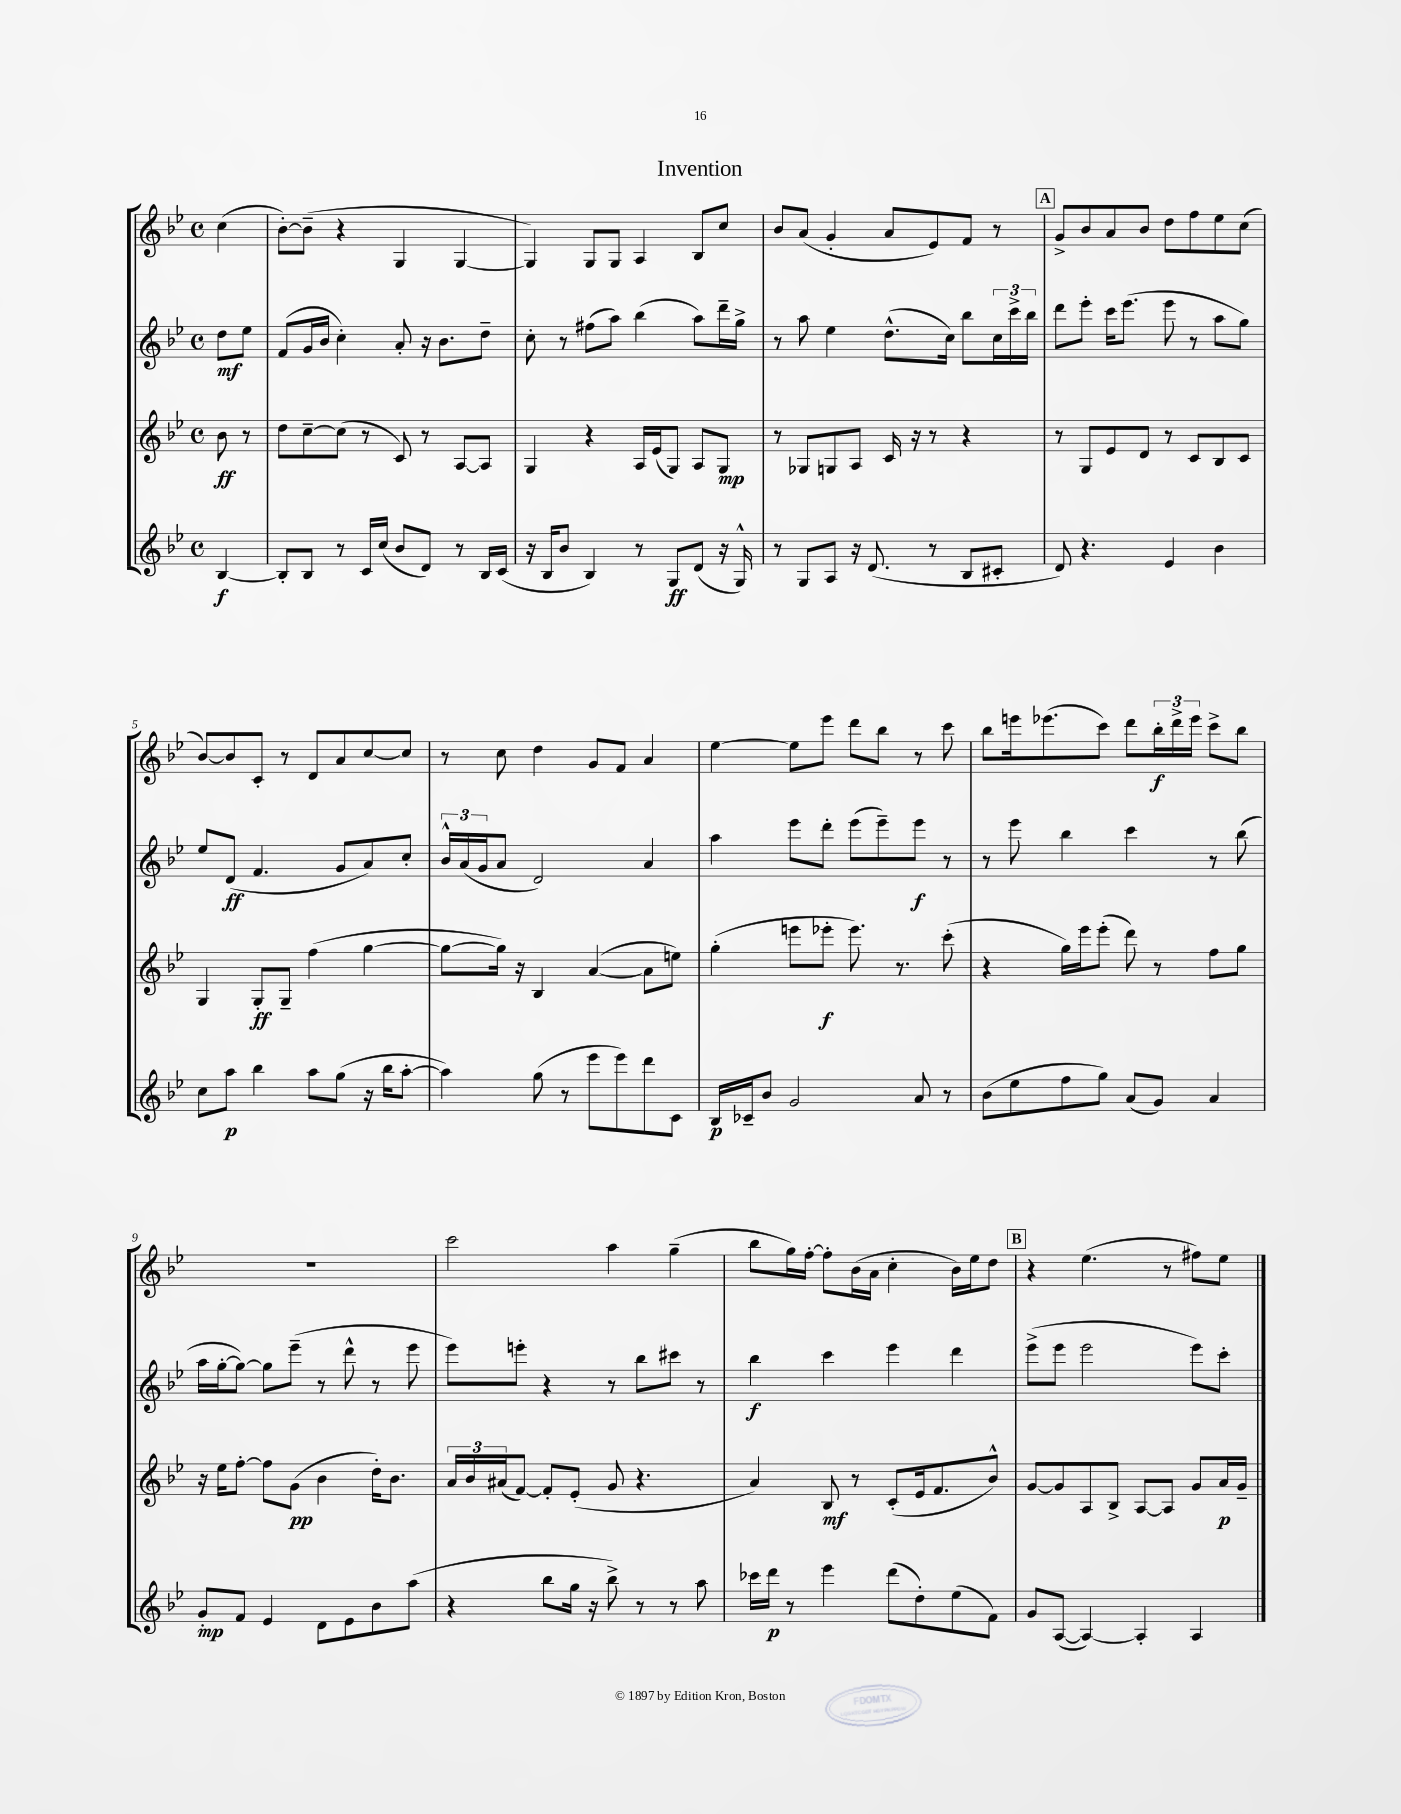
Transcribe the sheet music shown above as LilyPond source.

\header { title = "Invention" }
<<
\new StaffGroup <<
\new Staff = "s0" {
    \clef treble \key bes \major \defaultTimeSignature \time 4/4 \partial 4
    c''4( |
    bes'8~-.) bes'8--( r4 g4 g4~ |
    g4) g8 g8 a4 bes8 c''8 |
    bes'8 a'8( g'4-. a'8 ees'8) f'8 r8 |
    \mark \markup { \box "A" } g'8-> bes'8 a'8 bes'8 d''8 f''8 ees''8 c''8( |
    bes'8~) bes'8 c'8-. r8 d'8 a'8 c''8~ c''8 |
    r8 c''8 d''4 g'8 f'8 a'4 |
    ees''4~ ees''8 ees'''8 d'''8 bes''8 r8 c'''8 |
    bes''8 e'''16 ees'''8.( c'''8) d'''8 \tuplet 3/2 { bes''16-.\f d'''16-> ees'''16 } c'''8-> bes''8 |
    R1 |
    c'''2 a''4 g''4--( |
    bes''8 g''16) f''16~-. f''8-. bes'16( a'16 c''4-. bes'16) ees''16 d''8 |
    \mark \markup { \box "B" } r4 ees''4.( r8 fis''8) ees''8 \bar "|." |
}
\new Staff = "s1" {
    \clef treble \key bes \major \defaultTimeSignature \time 4/4 \partial 4
    d''8\mf ees''8 |
    f'8( g'16 bes'16 c''4-.) a'8-. r16 bes'8. d''8-- |
    c''8-. r8 fis''8( a''8) bes''4( a''8) d'''16-- g''16-> |
    r8 a''8 ees''4 d''8.-^( c''16) bes''8 \tuplet 3/2 { c''16 c'''16-> bes''16 } |
    \mark \markup { \box "A" } d'''8 ees'''8-. c'''16 ees'''8.( ees'''8 r8 a''8 g''8) |
    ees''8 d'8\ff( f'4. g'8 a'8) c''8-. |
    \tuplet 3/2 { bes'16-^ a'16( g'16 } a'8 d'2) a'4 |
    a''4 ees'''8 d'''8-. ees'''8( ees'''8--) ees'''8\f r8 |
    r8 ees'''8 bes''4 c'''4 r8 bes''8( |
    a''16 g''16~-. g''8~) g''8 ees'''8--( r8 d'''8-^ r8 ees'''8 |
    ees'''8) e'''8-. r4 r8 bes''8 cis'''8 r8 |
    bes''4\f c'''4 ees'''4 d'''4 |
    \mark \markup { \box "B" } ees'''8->( ees'''8 ees'''2 ees'''8) c'''8-. \bar "|." |
}
\new Staff = "s2" {
    \clef treble \key bes \major \defaultTimeSignature \time 4/4 \partial 4
    bes'8\ff r8 |
    d''8 c''8~-- c''8( r8 c'8) r8 a8~ a8 |
    g4 r4 a16 ees'16( g8) a8 g8\mp |
    r8 ges8 g8 a8 c'16 r16 r8 r4 |
    \mark \markup { \box "A" } r8 g8 ees'8 d'8 r8 c'8 bes8 c'8 |
    g4 g8-.\ff g8-- f''4( g''4~ |
    g''8~ g''16) r16 bes4 a'4~( a'8 e''8) |
    g''4-.( e'''8 ees'''8-.\f ees'''8.) r8. c'''8-.( |
    r4 g''16) ees'''16 ees'''8-.( d'''8) r8 f''8 g''8 |
    r16 ees''16 f''8~-. f''8 g'8\pp( bes'4 d''16-.) bes'8. |
    \tuplet 3/2 { a'16 bes'16 ais'16( } f'8~) f'8-. ees'8-.( g'8 r4. |
    a'4) bes8\mf r8 c'8-.( ees'16 f'8. bes'8-^) |
    \mark \markup { \box "B" } g'8~ g'8 a8 bes8-> a8~ a8 g'8 a'16\p g'16-- \bar "|." |
}
\new Staff = "s3" {
    \clef treble \key bes \major \defaultTimeSignature \time 4/4 \partial 4
    bes4~\f |
    bes8-. bes8 r8 c'16 c''16( bes'8 d'8) r8 bes16 c'16( |
    r16 bes16 bes'8 bes4) r8 g8\ff d'8( r16 g16-^) |
    r8 g8 a8 r16 d'8.( r8 bes8 cis'8-. |
    \mark \markup { \box "A" } d'8) r4. ees'4 bes'4 |
    c''8 a''8\p bes''4 a''8 g''8( r16 bes''16 a''8~-. |
    a''4) g''8( r8 ees'''8 ees'''8) d'''8 c'8 |
    bes16\p ces'16-- bes'8 g'2 a'8 r8 |
    bes'8( ees''8 f''8 g''8) a'8( g'8) a'4 |
    g'8-.\mp f'8 ees'4 d'8 ees'8 bes'8 a''8( |
    r4 bes''8 g''16 r16 bes''8->) r8 r8 a''8 |
    ces'''16 d'''16\p r8 ees'''4 d'''8( d''8-.) ees''8( f'8) |
    \mark \markup { \box "B" } g'8 a8~( a4~) a4-. a4 \bar "|." |
}
>>
>>
